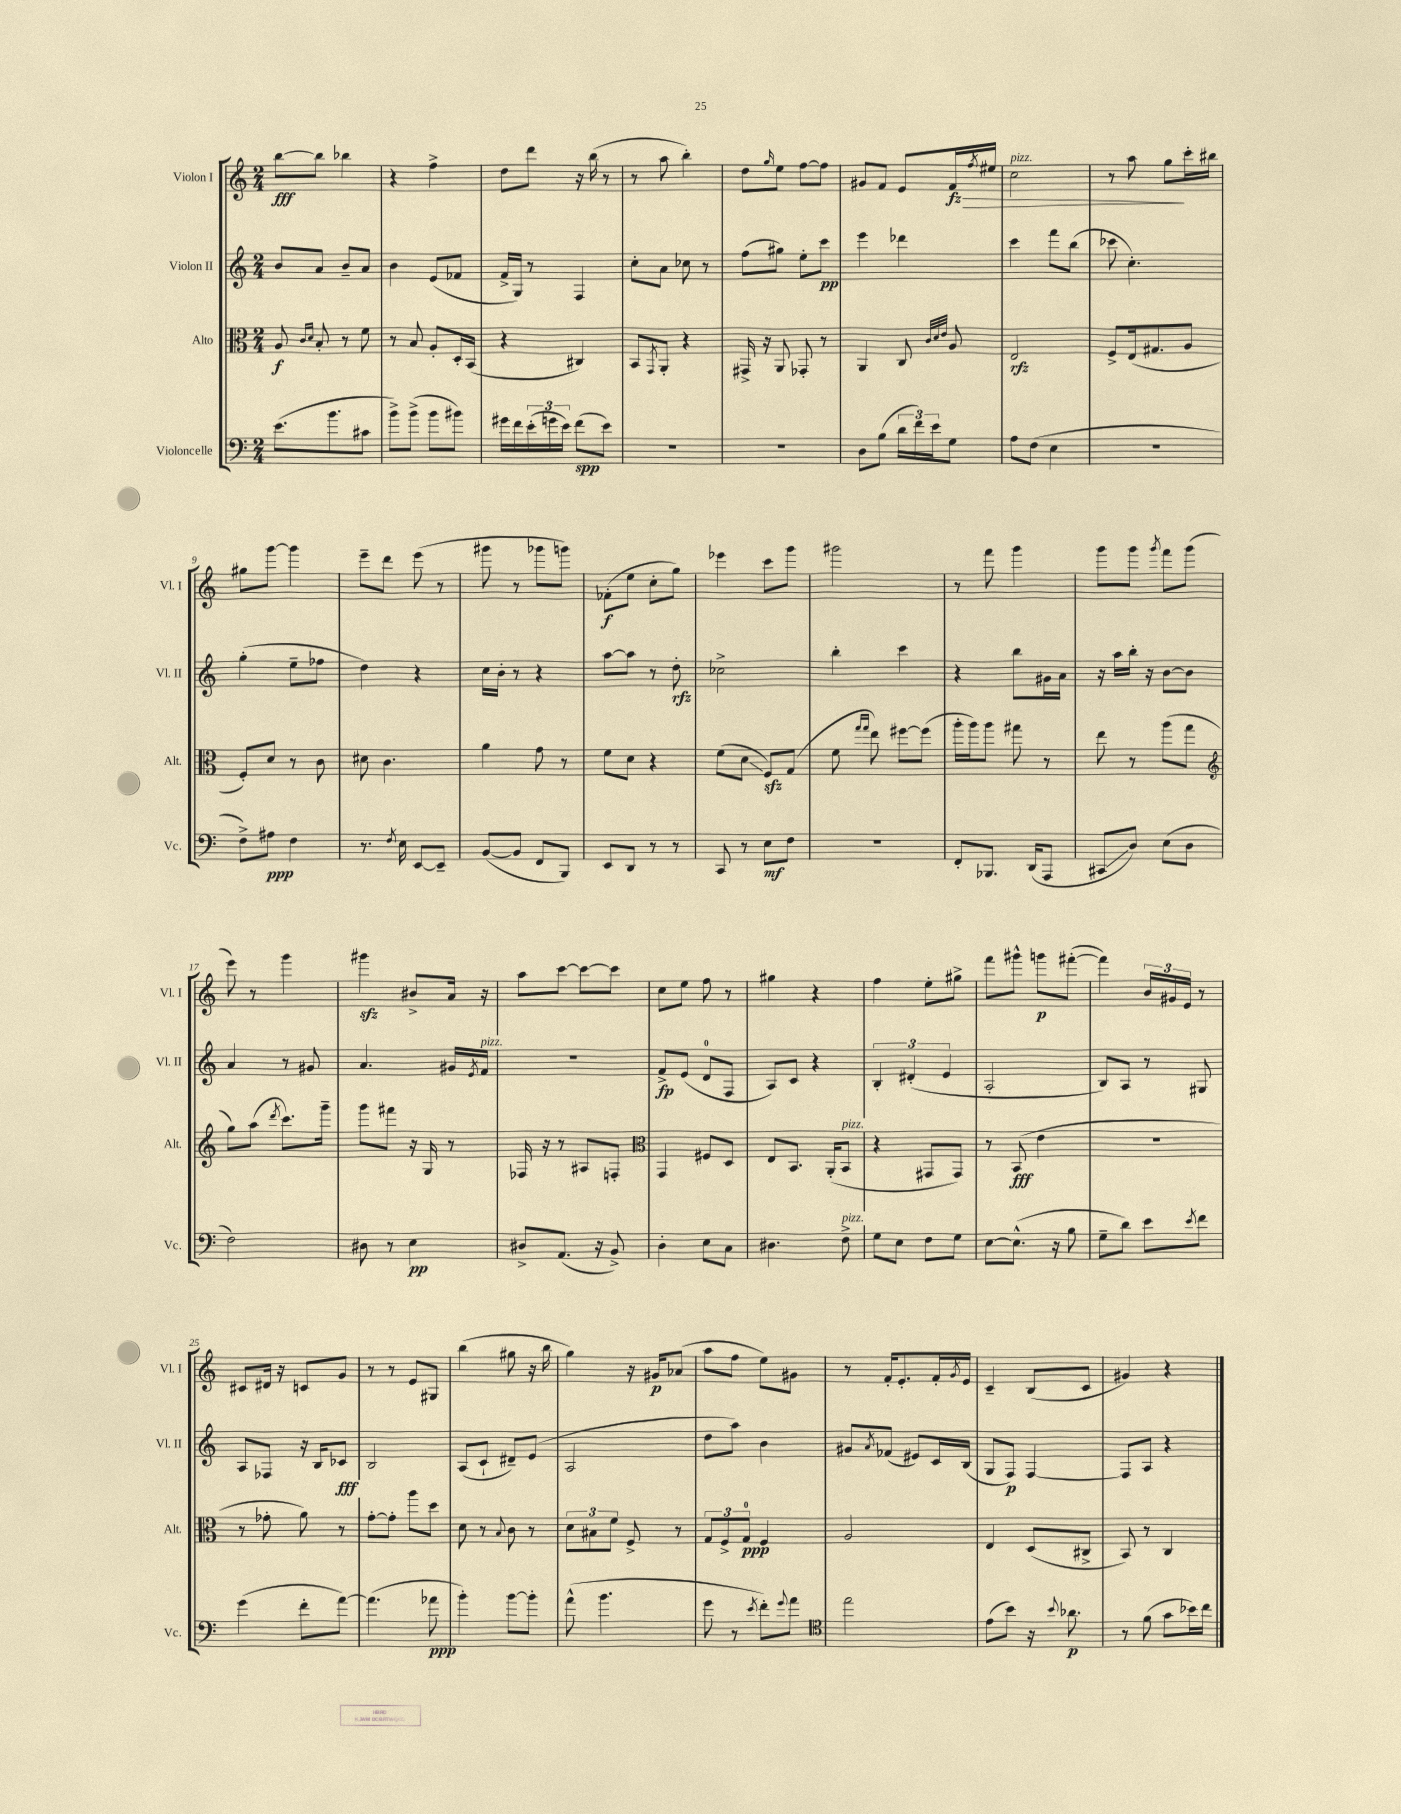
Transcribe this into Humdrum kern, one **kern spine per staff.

**kern	**kern	**kern	**kern
*staff4	*staff3	*staff2	*staff1
*clefF4	*clefC3	*clefG2	*clefG2
*k[]	*k[]	*k[]	*k[]
*M2/4	*M2/4	*M2/4	*M2/4
(8.e	8A	8b	[8bb
.	16qqc	.	.
.	16qqd	.	.
.	8B'	8a	8bb]
8.b	.	.	.
.	8r	8b~	4bb-
8c#	8f	8a	.
=	=	=	=
8b^)	8r	4b	4r
(8b^	8B	.	.
8b	8A'	(8e	4ff^
8b#)	16D'	8f-	.
.	(16BB	.	.
=	=	=	=
16g#	4r	16f^	8dd
16f	.	16G)	.
(24e'	.	8r	8ddd
24g	.	.	.
24e)	.	.	.
(8f	4C#)	4F	16r
.	.	.	(16bb
8e)	.	.	8r
=	=	=	=
2r	8BB	8cc'	8r
.	8qGG	.	.
.	8AA'	8a	8aa
.	4r	8cc-	4bb')
.	.	8r	.
=	=	=	=
2r	16GG#^	(8ff	8dd
.	16r	.	.
.	.	.	16qqgg
.	8AA	8gg#)	8ee
.	8GG-'	8ee'	[8ff
.	8r	8ccc	8ff]
=	=	=	=
8D	4AA	4eee	8g#
(8B	.	.	8f
24d	8C	4ddd-	8e
24f)	.	.	.
24e	.	.	.
.	32qqc	.	.
.	32qqd	.	.
.	32qqe	.	.
8G	8A	.	16f
.	.	.	8qff
.	.	.	16ee#
=	=	=	=
8A	2E	4ccc	2cc
(8F	.	.	.
4E	.	8fff	.
.	.	(8bb	.
=	=	=	=
2r	8F^	8ccc-	8r
.	(16E	4.cc')	8aa
.	8.G#	.	.
.	.	.	8gg
.	8A	.	16ccc'
.	.	.	16bb#
=	=	=	=
8F^)	8F')	(4gg'	8gg#
8A#	8d	.	[8ggg
4F	8r	8ee~	4ggg]
.	8c	8ff-	.
=	=	=	=
8.r	8d#	4dd)	8eee~
.	4.c	.	8ddd
8qF	.	.	.
16E	.	.	.
[8EE	.	4r	(8eee
8EE~]	.	.	8r
=	=	=	=
([8BB	4a	16cc	8ggg#
.	.	16b'	.
8BB]	.	8r	8r
8FF	8g	4r	8ggg-
8BBB)	8r	.	8ggg)
=	=	=	=
8EE	8f	[8aa	(8f-'
8DD	8d	8aa]	8ee
8r	4r	8r	8cc'
8r	.	8dd'	8gg)
=	=	=	=
8CC	(8f	2cc-^	4eee-
8r	8d	.	.
8E	8F)	.	8ccc
8F	(8G	.	8ggg
=	=	=	=
2r	8f	4bb'	2ggg#
.	16qqgg	.	.
.	16qqgg	.	.
.	8ee)	.	.
.	[8ff#	4ccc	.
.	(8ff#]	.	.
=	=	=	=
8FF'	16aa'	4r	8r
.	16aa)	.	.
8.BBB-	8aa	.	8fff
.	8gg#	8bb	4ggg
(16DD	.	.	.
8AAA	8r	16g#	.
.	.	16a	.
=	=	=	=
8CC#	8ee	16r	8ggg
.	.	16aa	.
8D)	8r	16bb'	8ggg
.	.	16r	.
.	.	.	8qggg
(8E	(8aa	[8b	8fff
8D	8gg	8b]	(8ggg
=	=	=	=
*	*clefG2	*	*
2F)	8gg)	4a	8eee)
.	(8aa	.	8r
.	8qddd	.	.
.	8.ccc)	8r	4ggg
.	.	8g#	.
.	16ggg~	.	.
=	=	=	=
8D#	8ggg	4.a	4ggg#
8r	8fff#	.	.
4E	16r	.	8b#^
.	16G	.	.
.	8r	16g#	16a
.	.	8qe	.
.	.	16f	16r
=	=	=	=
8D#^	16F-	2r	8aa
.	16r	.	.
(8.AA	8r	.	[8ccc
.	8A#	.	8ccc_
16r	.	.	.
8BB^)	8F'	.	8ccc]
=	=	=	=
*	*clefC3	*	*
4D'	4GG	8f^	8cc
.	.	(8e	8ee
8E	8F#	8d	8ff
8C	8D	8F	8r
=	=	=	=
4.D#	8E	8A)	4gg#
.	8.BB	8c	.
.	.	4r	4r
.	(16AA'	.	.
8F^	8BB	.	.
=	=	=	=
8G	4r	6B'	4ff
8E	.	.	.
.	.	(6d#'	.
8F	8GG#	.	8ee'
.	.	6e	.
8G	8GG#)	.	8gg#^
=	=	=	=
[8E	8r	2A'	8fff
(8.E^^]	(8BB	.	8ggg#^^
.	4e	.	8ggg
16r	.	.	.
8B	.	.	([8fff#'
=	=	=	=
8G~	2r	8B)	4fff#])
8d)	.	8A	.
8e	.	8r	24b
.	.	.	24g#
.	.	.	24e
8qe	.	.	.
8f	.	8G#	8r
=	=	=	=
(4g	8r	8A	8c#
.	8g-'	8F-	16d#
.	.	.	16r
8f'	8a)	16r	8c
.	.	16B	.
[8a)	8r	8c-	8g
=	=	=	=
(4.a]	[8g'	2B	8r
.	8g']	.	8r
.	8aa	.	8e
8a-	8dd	.	8G#
=	=	=	=
4b')	8d	(8A	(4bb
.	8r	8c`	.
.	8qqB	.	.
[8b	8c	8d#~)	8gg#
8b']	8r	(8e	16r
.	.	.	16bb
=	=	=	=
(8a^^	12d	2A	4gg)
.	12B#	.	.
4.b	.	.	.
.	12f	.	.
.	8F^	.	16r
.	.	.	16g#
.	8r	.	(8a-
=	=	=	=
8g	12G	8dd	8aa
.	12F^	.	.
8r	.	8aa)	8ff
.	12G	.	.
8qe	.	.	.
8f')	4F	4b	8ee)
8qqg	.	.	.
8a	.	.	8g#
=	=	=	=
*clefC4	*	*	*
2ee	2A	8g#	8r
.	.	8qa	.
.	.	(8f-	16f'
.	.	.	8.e'
.	.	8e#)	.
.	.	16c	16f'
.	.	.	8qg
.	.	(16B	16e
=	=	=	=
(8e	4E	8G	4c~
8b)	.	8F)	.
16r	(8D	[4F	(8B
8qqb	.	.	.
8.a-	.	.	.
.	8C#^	.	8c
=	=	=	=
8r	8BB)	8F]	4g#)
(8f	8r	8A	.
8g	4C	4r	4r
16b-)	.	.	.
16cc	.	.	.
==	==	==	==
*-	*-	*-	*-
